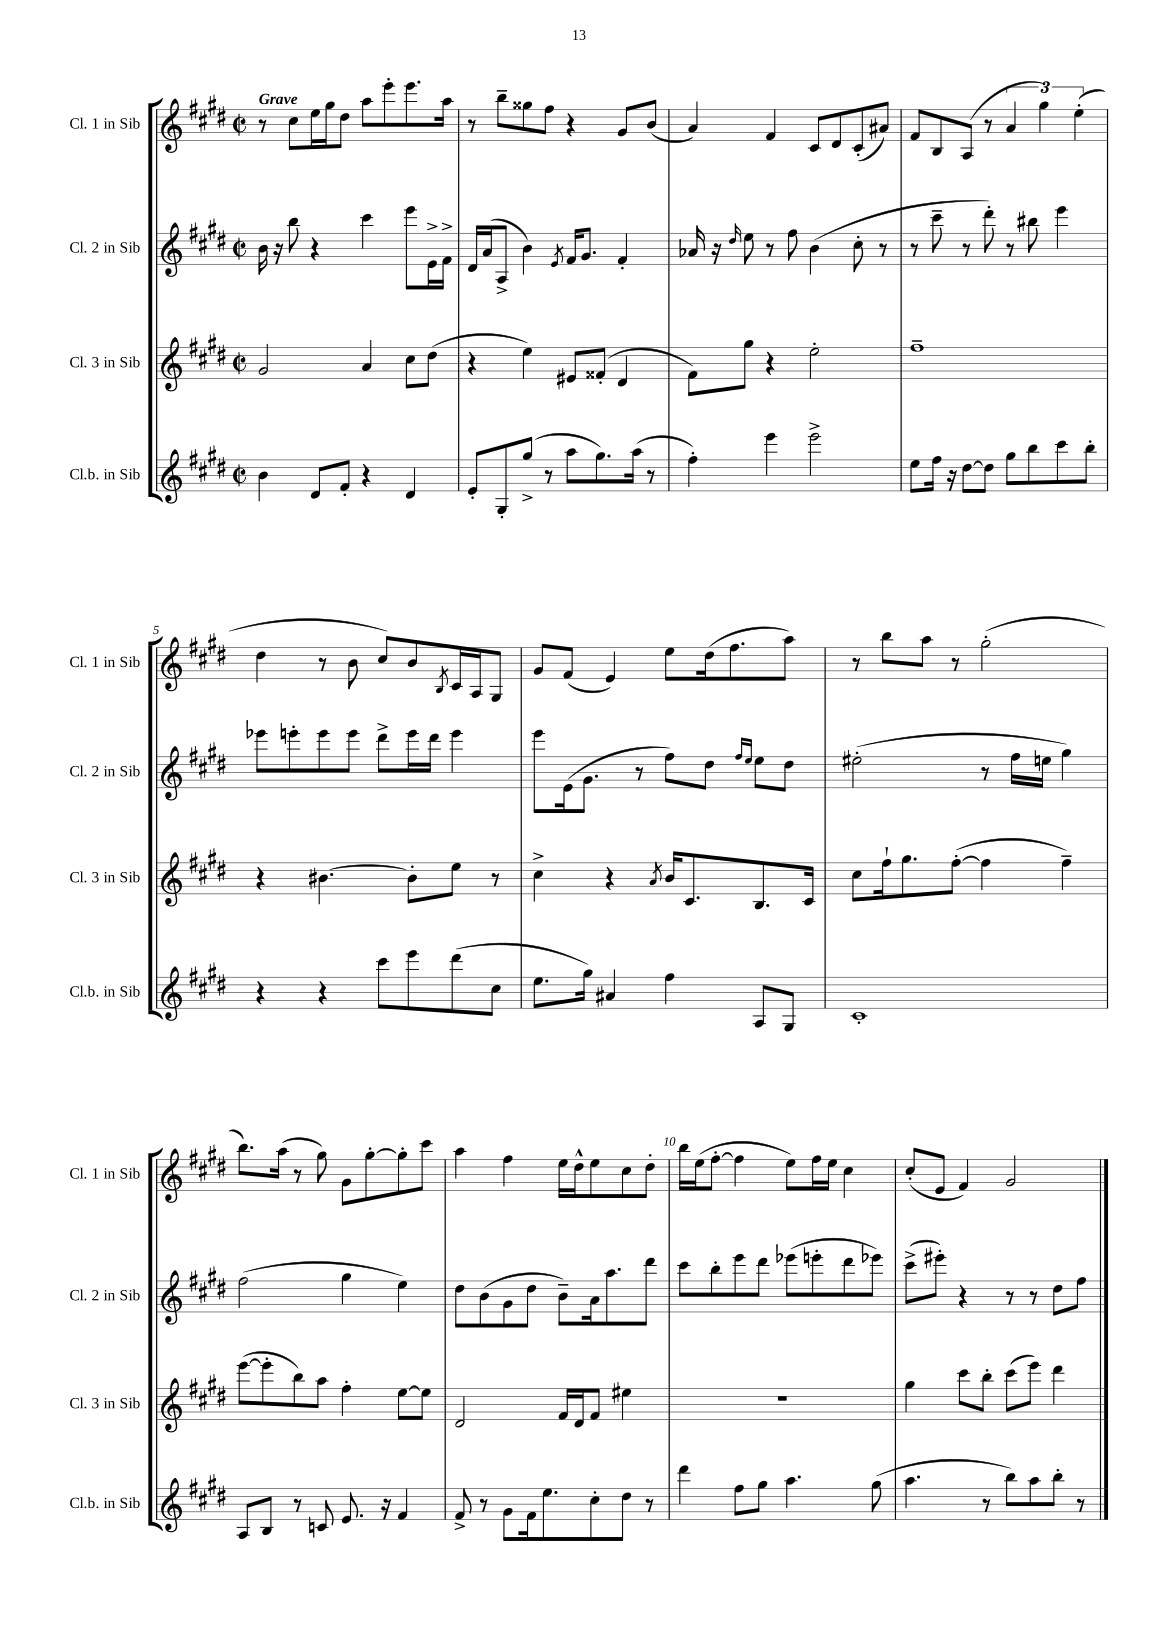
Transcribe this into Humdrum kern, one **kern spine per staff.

**kern	**kern	**kern	**kern
*staff4	*staff3	*staff2	*staff1
*clefG2	*clefG2	*clefG2	*clefG2
*k[f#c#g#d#]	*k[f#c#g#d#]	*k[f#c#g#d#]	*k[f#c#g#d#]
*M2/2	*M2/2	*M2/2	*M2/2
*met(c|)	*met(c|)	*met(c|)	*met(c|)
4b\	2g#/	16b\	8r
.	.	16r	.
.	.	8bb\	8cc#\L
8d#/L	.	4r	16ee\L
.	.	.	16gg#\J
8f#'/J	.	.	8dd#\J
4r	4a/	4ccc#\	8aa\L
.	.	.	8eee'\
4d#/	8cc#\L	8eee\L	8.eee\
.	(8dd#\J	16e^\L	.
.	.	16f#^\JJ	16aa\Jk
=	=	=	=
8e'/L	4r	16d#/LL	8r
.	.	(16a/J	.
8G#'/	.	8A^/J	8bb~\L
(8gg#^/J	4ee\)	4b\)	8gg##\
8r	.	.	8ff#\J
.	.	8qe/	.
8aa\L	8e#/L	16f#/LK	4r
.	.	8.g#/J	.
8.gg#\)	(8f##'/J	.	.
.	4d#/	4f#'/	8g#/L
(16aa\Jk	.	.	.
8r	.	.	(8b/J
=	=	=	=
4ff#'\)	8f#\L)	16a-/	4a/)
.	.	16r	.
.	.	16qqdd#/	.
.	8gg#\J	8ee\	.
4eee\	4r	8r	4f#/
.	.	8ff#\	.
2eee^\	2ee'\	(4b\	8c#/L
.	.	.	8d#/
.	.	8cc#'\	(8c#'/
.	.	8r	8a#/J)
=	=	=	=
8ee\L	1ff#~	8r	8f#/L
16ff#\Jk	.	8ccc#~\	8B/
16r	.	.	.
[8dd#\L	.	8r	(8A/J
8dd#\]J	.	8ddd#'\)	8r
8gg#\L	.	8r	6a/
8bb\	.	8bb#\	.
.	.	.	6gg#\)
8ccc#\	.	4eee\	.
.	.	.	(6ee'\
8bb'\J	.	.	.
=	=	=	=
4r	4r	8eee-\L	4dd#\
.	.	8eee'\	.
4r	[4.b#\	8eee\	8r
.	.	8eee\J	8b\
8ccc#\L	.	8ddd#^\L	8cc#/L)
8eee\	8b#'\]L	16eee\L	8b/
.	.	16ddd#\JJ	.
.	.	.	8qB/
(8ddd#\	8ee\J	4eee\	16c#/L
.	.	.	16A/J
8cc#\J	8r	.	8G#/J
=	=	=	=
8.ee\L	4cc#^\	8eee\L	8g#/L
.	.	(16e\k	(8f#/J
16gg#\Jk)	.	8.g#\J	.
4a#/	4r	.	4e/)
.	.	8r	.
.	8qa/	.	.
4ff#\	16b/LK	8ff#\L)	8ee\L
.	8.c#/	.	.
.	.	8dd#\J	(16dd#\k
.	.	.	8.ff#\
.	.	16qqff#/LL	.
.	.	16qqee/JJ	.
8A/L	8.B/	8ee\L	.
8G#/J	.	8dd#\J	8aa\J)
.	16c#/Jk	.	.
=	=	=	=
1c#'	8cc#\L	(2ee#'\	8r
.	16ff#`\k	.	8bb\L
.	8.gg#\	.	.
.	.	.	8aa\J
.	([8ff#'\J	.	8r
.	4ff#\]	8r	(2gg#'\
.	.	16ff#\LL	.
.	.	16ee\JJ	.
.	4ff#~\)	4gg#\)	.
=	=	=	=
8A/L	([8eee\L	(2ff#\	8.bb\L)
8B/J	8eee'\]	.	.
.	.	.	(16aa\Jk
8r	8bb\)	.	8r
8c/	8aa\J	.	8gg#\)
8.e/	4ff#'\	4gg#\	8g#\L
.	.	.	[8gg#'\
16r	.	.	.
4f#/	[8ee\L	4ee\)	8gg#'\]
.	8ee\]J	.	8ccc#\J
=	=	=	=
8f#^/	2d#/	8dd#\L	4aa\
8r	.	(8b\	.
8g#\L	.	8g#\	4ff#\
16f#\k	.	8dd#\J	.
8.ee\	.	.	.
.	16f#/LL	8b~\L)	16ee\LL
.	16d#/J	.	16dd#^^\J
8cc#'\	8f#/J	16a\k	8ee\
.	.	8.aa\	.
8dd#\J	4ee#\	.	8cc#\
8r	.	8ddd#\J	8dd#'\J
=	=	=	=
4ddd#\	1r	8ccc#\L	16bb\LL
.	.	.	(16ee\J
.	.	8bb'\	[8ff#'\J
8ff#\L	.	8eee\	4ff#\]
8gg#\J	.	8ddd#\J	.
4.aa\	.	(8eee-\L	8ee\L)
.	.	8eee'\	16ff#\L
.	.	.	16ee\JJ
.	.	8ddd#\	4cc#\
(8gg#\	.	8eee-\J)	.
=	=	=	=
4.aa\	4gg#\	(8ccc#^\L	(8cc#'/L
.	.	8eee#'\J)	8e/J
.	8ccc#\L	4r	4f#/)
8r	8bb'\J	.	.
8bb\L)	(8ccc#\L	8r	2g#/
8aa\	8eee\J)	8r	.
8bb'\J	4ddd#\	8dd#\L	.
8r	.	8ff#\J	.
==	==	==	==
*-	*-	*-	*-
